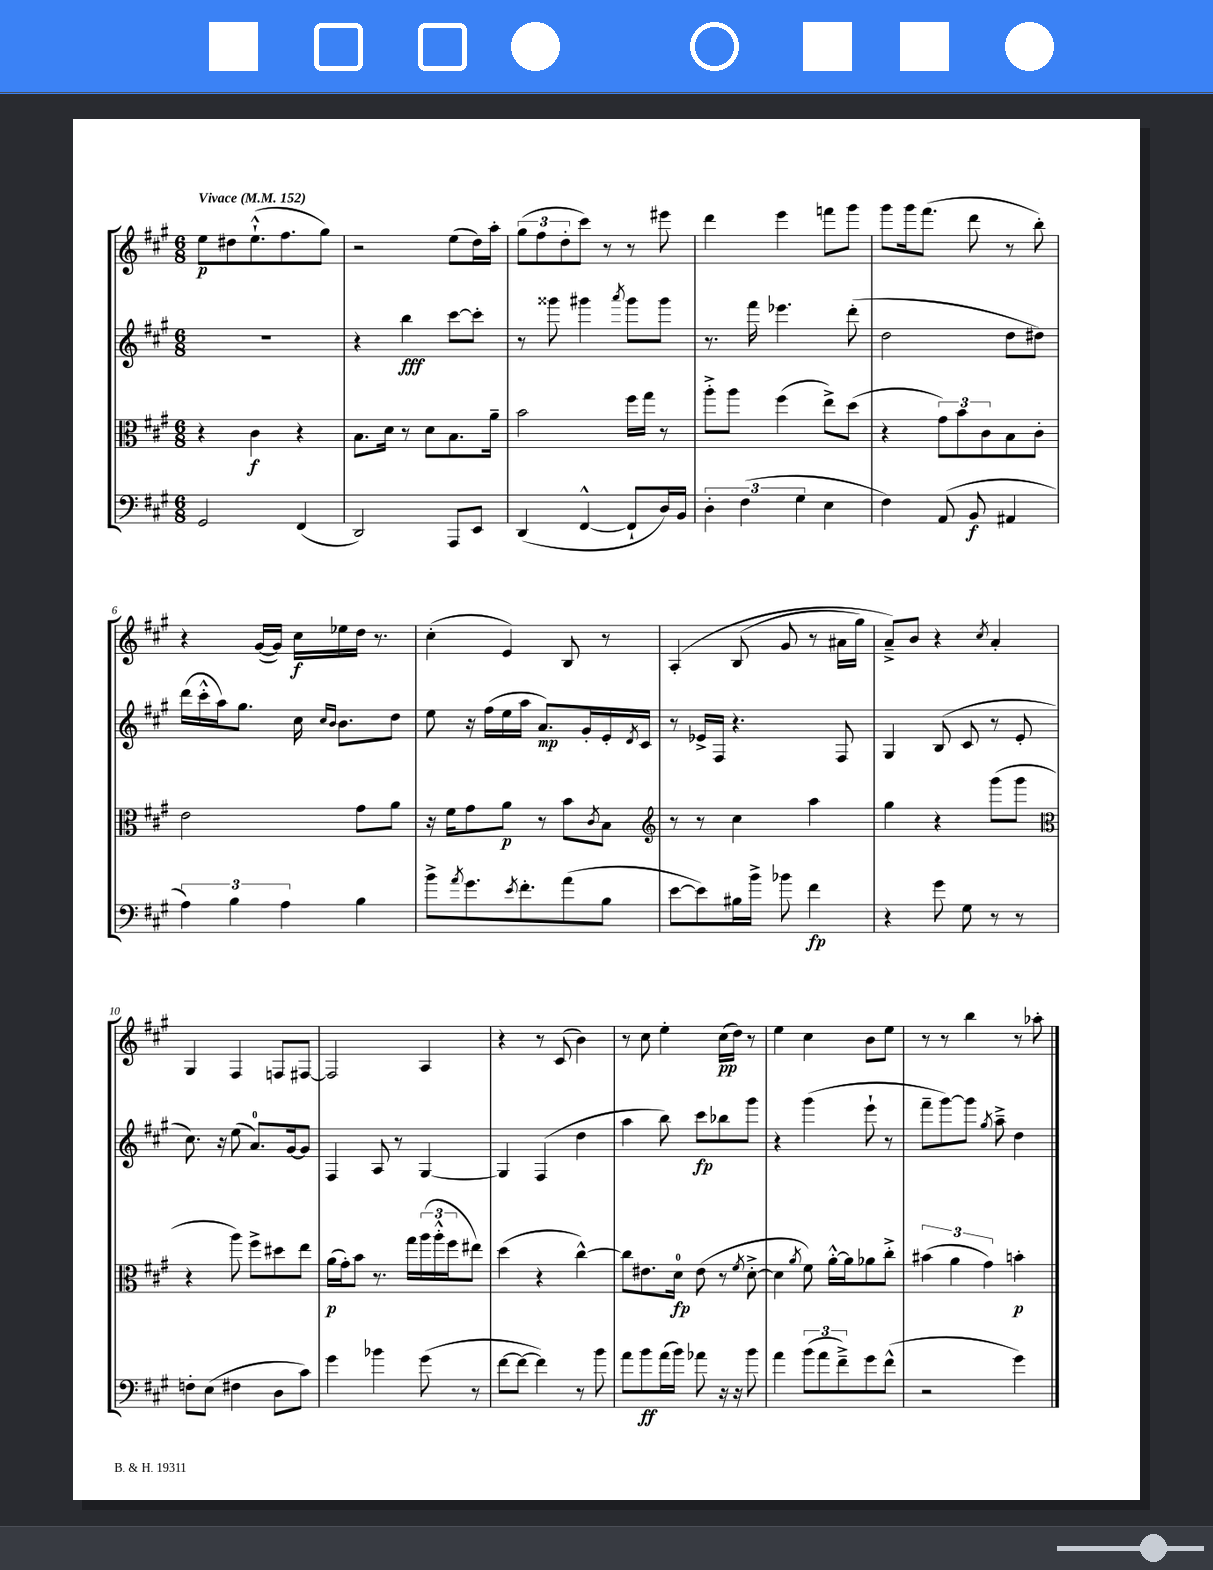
<<
\new StaffGroup <<
\new Staff = "s0" {
    \clef treble \key a \major \numericTimeSignature \time 6/8 \tempo "Vivace" 4 = 152
    e''8\p dis''8 e''8.-!-^( fis''8. gis''8) |
    r2 e''8( d''16) a''16-. |
    \tuplet 3/2 { gis''8( fis''8 d''8-. } cis'''8) r8 r8 eis'''8 |
    d'''4 e'''4 f'''8 gis'''8 |
    gis'''8 gis'''16 fis'''8.( d'''8 r8 b''8-.) |
    r4 gis'16~( gis'16) cis''16\f ees''16 d''16 r8. |
    cis''4-.( e'4) b8 r8 |
    a4-.\( b8( gis'8 r8 ais'16 gis''16) |
    a'8--->\) b'8 r4 \acciaccatura { cis''8 } a'4-. |
    gis4 fis4 f8 fis8~ |
    fis2 a4 |
    r4 r8 cis'8( b'4) |
    r8 cis''8 e''4-. cis''16\pp( d''16) r8 |
    e''4 cis''4 b'8 e''8 |
    r8 r8 b''4 r8 aes''8-. \bar "|." |
}
\new Staff = "s1" {
    \clef treble \key a \major \numericTimeSignature \time 6/8
    R2. |
    r4 b''4\fff cis'''8~ cis'''8-. |
    r8 gisis'''8 gis'''4 \acciaccatura { a'''8 } gis'''8 gis'''8 |
    r8. fis'''16 ees'''4. d'''8-.( |
    d''2 d''8 dis''8) |
    d'''16( cis'''16-.-^ a''16) gis''8. cis''16 \grace { cis''16 b'16 } b'8. d''8 |
    e''8 r16 fis''16( e''16 a''16 a'8.\mp) gis'16-. e'16-. \acciaccatura { d'8 } cis'16 |
    r8 ees'16-> fis16 r4. fis8 |
    gis4 b8( cis'8 r8 e'8-. |
    cis''8.) r16 e''8( a'8.-0) gis'16~ gis'8 |
    fis4 a8 r8 gis4~ |
    gis4 fis4( d''4 |
    a''4 b''8) cis'''8\fp bes''8 gis'''8 |
    r4 gis'''4( e'''8-! r8 |
    fis'''8-- gis'''8~) gis'''8 \acciaccatura { gis''8 } a''8---> d''4 \bar "|." |
}
\new Staff = "s2" {
    \clef alto \key a \major \numericTimeSignature \time 6/8
    r4 cis'4\f r4 |
    b8. d'16 r8 d'8 b8. a'16-- |
    b'2 fis''16 gis''16 r8 |
    a''8-.-> a''8 fis''4( e''8->) d''8( |
    r4 \tuplet 3/2 { gis'8) b'8 cis'8 } b8 cis'8-. |
    e'2 gis'8 a'8 |
    r16 fis'16 gis'8 a'8\p r8 b'8 \acciaccatura { cis'8 } b8 |
    \clef treble r8 r8 cis''4 a''4 |
    gis''4 r4 gis'''8( gis'''8 |
    \clef alto r4 a''8) fis''8-> dis''8 e''8 |
    a'16\p( gis'16-.) b'8 r8. gis''16 \tuplet 3/2 { a''16( a''16-.-^ fis''16 } eis''8) |
    d''4( r4 cis''4~-^) |
    cis''8 eis'8. d'16-0\fp eis'8( r8 \acciaccatura { fis'8 } d'8~-.-> |
    d'4 \acciaccatura { a'8 } fis'8) a'16~-.-^ a'16 aes'8 cis''8-.-> |
    \tuplet 3/2 { bis'4( a'4 gis'4) } b'4-.\p \bar "|." |
}
\new Staff = "s3" {
    \clef bass \key a \major \numericTimeSignature \time 6/8
    gis,2 fis,4( |
    d,2) a,,8 e,8 |
    d,4( fis,4~-^ fis,8-! d16) b,16 |
    \tuplet 3/2 { d4-. fis4( gis4 } e4 |
    fis4) a,8( b,8\f ais,4 |
    \tuplet 3/2 { a4) b4 a4 } b4 |
    b'8-> \acciaccatura { a'8 } gis'8. \acciaccatura { e'8 } fis'8.-. a'8( b8 |
    e'8~ e'8) bis16 b'16-> bes'8 fis'4\fp |
    r4 gis'8 gis8 r8 r8 |
    f8-. e8( fis4 d8 cis'8) |
    gis'4 bes'4 gis'8( r8 |
    fis'8~ fis'8~ fis'4) r8 b'8 |
    a'8 b'8\ff a'16( b'16) aes'8 r16 r16 b'8 |
    a'4 \tuplet 3/2 { b'8( a'8 fis'8--->) } gis'8 fis'8-^( |
    r2 gis'4) \bar "|." |
}
>>
>>
